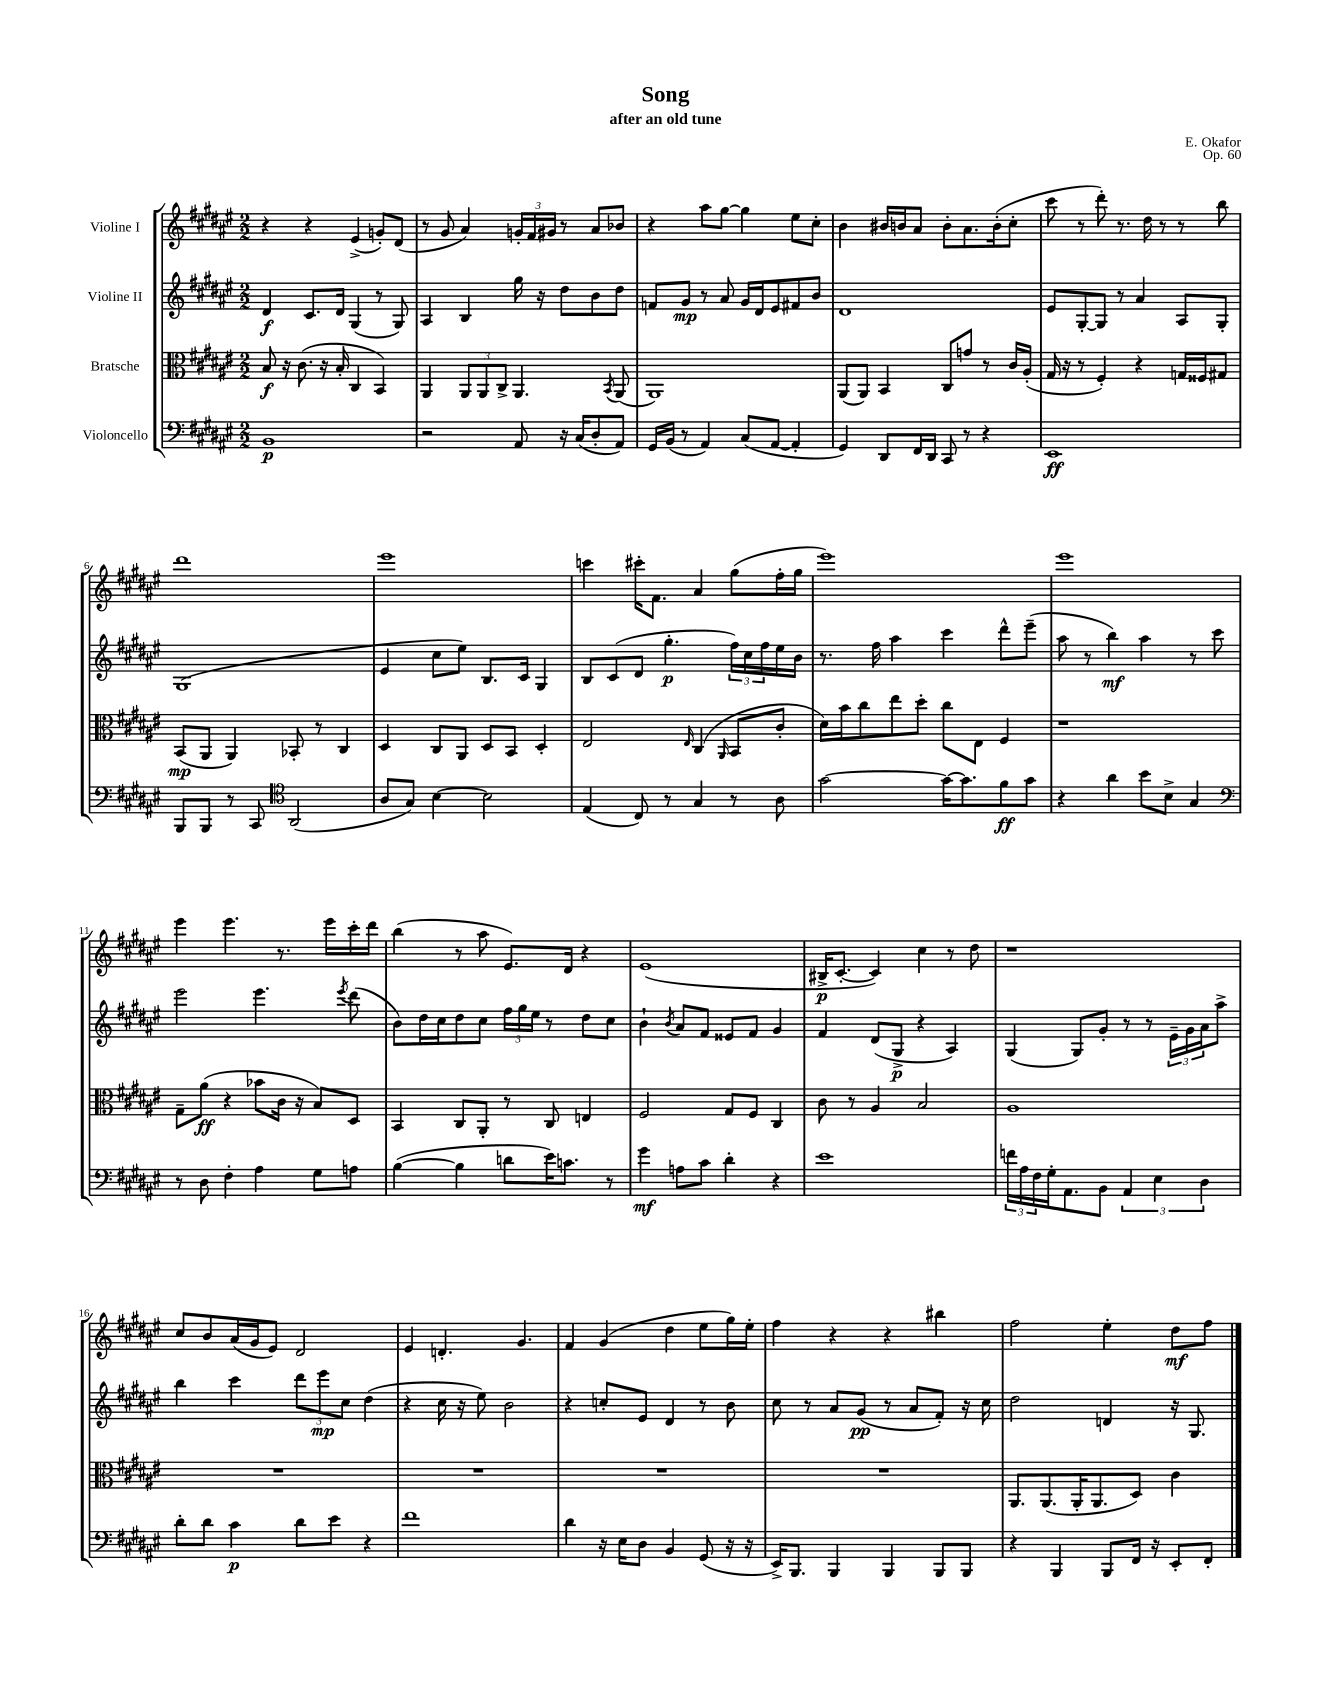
\header { title = "Song" composer = "E. Okafor" subtitle = "after an old tune" opus = "Op. 60" }
<<
\new StaffGroup <<
\new Staff = "s0" \with { instrumentName = "Violine I" } {
    \clef treble \key fis \major \numericTimeSignature \time 2/2
    r4 r4 eis'4->( g'8-.) dis'8( |
    r8 gis'8 ais'4) \tuplet 3/2 { g'16-. fis'16 gis'16 } r8 ais'8 bes'8 |
    r4 ais''8 gis''8~ gis''4 eis''8 cis''8-. |
    b'4 bis'16 b'16 ais'8 b'8-. ais'8. b'16-.( cis''8-. |
    cis'''8 r8 dis'''8-.) r8. dis''16 r8 r8 b''8 |
    dis'''1 |
    eis'''1 |
    c'''4 cis'''16-. fis'8. ais'4 gis''8( fis''16-. gis''16 |
    eis'''1) |
    eis'''1 |
    eis'''4 eis'''4. r8. eis'''16 cis'''16-. dis'''16 |
    b''4( r8 ais''8 eis'8.) dis'16 r4 |
    eis'1( |
    bis16->\p cis'8.~-. cis'4) cis''4 r8 dis''8 |
    r1 |
    cis''8 b'8 ais'16( gis'16 eis'8) dis'2 |
    eis'4 d'4.-. gis'4. |
    fis'4 gis'4( dis''4 eis''8 gis''16) eis''16-. |
    fis''4 r4 r4 bis''4 |
    fis''2 eis''4-. dis''8\mf fis''8 \bar "|." |
}
\new Staff = "s1" \with { instrumentName = "Violine II" } {
    \clef treble \key fis \major \numericTimeSignature \time 2/2
    dis'4\f cis'8. dis'16 gis4( r8 gis8) |
    ais4 b4 gis''16 r16 dis''8 b'8 dis''8 |
    f'8 gis'8\mp r8 ais'8 gis'16 dis'16 eis'8 fis'8 b'8 |
    dis'1 |
    eis'8 gis8~-. gis8 r8 ais'4 ais8 gis8-. |
    gis1( |
    eis'4 cis''8 eis''8) b8. cis'16 gis4 |
    b8 cis'8( dis'8 gis''4.-.\p \tuplet 3/2 { fis''16) cis''16 fis''16 } eis''16 b'16 |
    r8. fis''16 ais''4 cis'''4 dis'''8-^ eis'''8--( |
    ais''8 r8 b''4\mf) ais''4 r8 cis'''8 |
    eis'''2 eis'''4. \acciaccatura { eis'''8 } dis'''8( |
    b'8) dis''16 cis''16 dis''8 cis''8 \tuplet 3/2 { fis''16 gis''16 eis''16 } r8 dis''8 cis''8 |
    b'4-! \acciaccatura { b'8 } ais'8 fis'8 eisis'8 fis'8 gis'4 |
    fis'4 dis'8( gis8->\p r4 ais4) |
    gis4( gis8) gis'8-. r8 r8 \tuplet 3/2 { eis'16-- gis'16 ais'16 } ais''8-> |
    b''4 cis'''4 \tuplet 3/2 { dis'''8 eis'''8\mp cis''8 } dis''4( |
    r4 cis''16 r16 eis''8) b'2 |
    r4 c''8-. eis'8 dis'4 r8 b'8 |
    cis''8 r8 ais'8 gis'8\pp( r8 ais'8 fis'8-.) r16 cis''16 |
    dis''2 d'4 r16 gis8. \bar "|." |
}
\new Staff = "s2" \with { instrumentName = "Bratsche" } {
    \clef alto \key fis \major \numericTimeSignature \time 2/2
    b8\f r16 cis'8.( r16 b16-. cis4 b,4) |
    ais,4 \tuplet 3/2 { ais,8 ais,8 cis8-> } ais,4. \acciaccatura { b,8 } ais,8( |
    ais,1) |
    ais,8( ais,8) b,4 cis8 g'8 r8 cis'16 ais16-.( |
    gis16 r16 r8 fis4-.) r4 g16 fisis16 gis8 |
    b,8\mp( ais,8 ais,4) bes,8-. r8 cis4 |
    dis4 cis8 ais,8 dis8 b,8 dis4-. |
    eis2 \grace { eis16 } cis4( \grace { ais,16 } b,8 cis'8-. |
    dis'16) b'16 cis''8 eis''8 dis''8-. cis''8 eis8 fis4 |
    r1 |
    gis8-- ais'8\ff( r4 bes'8 cis'16 r16 b8) dis8 |
    b,4 cis8 ais,8-. r8 cis8 e4 |
    fis2 gis8 fis8 cis4 |
    cis'8 r8 ais4 b2 |
    ais1 |
    R1 |
    R1 |
    R1 |
    R1 |
    ais,8. ais,8.( ais,16-. ais,8. dis8) cis'4 \bar "|." |
}
\new Staff = "s3" \with { instrumentName = "Violoncello" } {
    \clef bass \key fis \major \numericTimeSignature \time 2/2
    b,1\p |
    r2 ais,8 r16 cis16( dis8-. ais,8) |
    gis,16 b,16( r8 ais,4) cis8( ais,8~ ais,4-. |
    gis,4) dis,8 fis,16 dis,16 cis,8 r8 r4 |
    eis,1\ff |
    b,,8 b,,8 r8 cis,8 \clef tenor ais,2( |
    ais8 gis8) b4~ b2 |
    eis4( cis8) r8 gis4 r8 ais8 |
    gis'2~ gis'16~ gis'8. fis'8\ff gis'8 |
    r4 ais'4 b'8 b8-> gis4 |
    \clef bass r8 dis8 fis4-. ais4 gis8 a8 |
    b4~( b4 d'8 eis'16) c'8. r8 |
    gis'4\mf a8 cis'8 dis'4-. r4 |
    eis'1 |
    \tuplet 3/2 { f'16 ais16 fis16 } gis16-. ais,8. b,8 \tuplet 3/2 { ais,4 eis4 dis4 } |
    dis'8-. dis'8 cis'4\p dis'8 eis'8 r4 |
    fis'1 |
    dis'4 r16 eis16 dis8 b,4 gis,8( r16 r16 |
    eis,16->) b,,8. b,,4 b,,4 b,,8 b,,8 |
    r4 b,,4 b,,8 fis,16 r16 eis,8-. fis,8-. \bar "|." |
}
>>
>>
